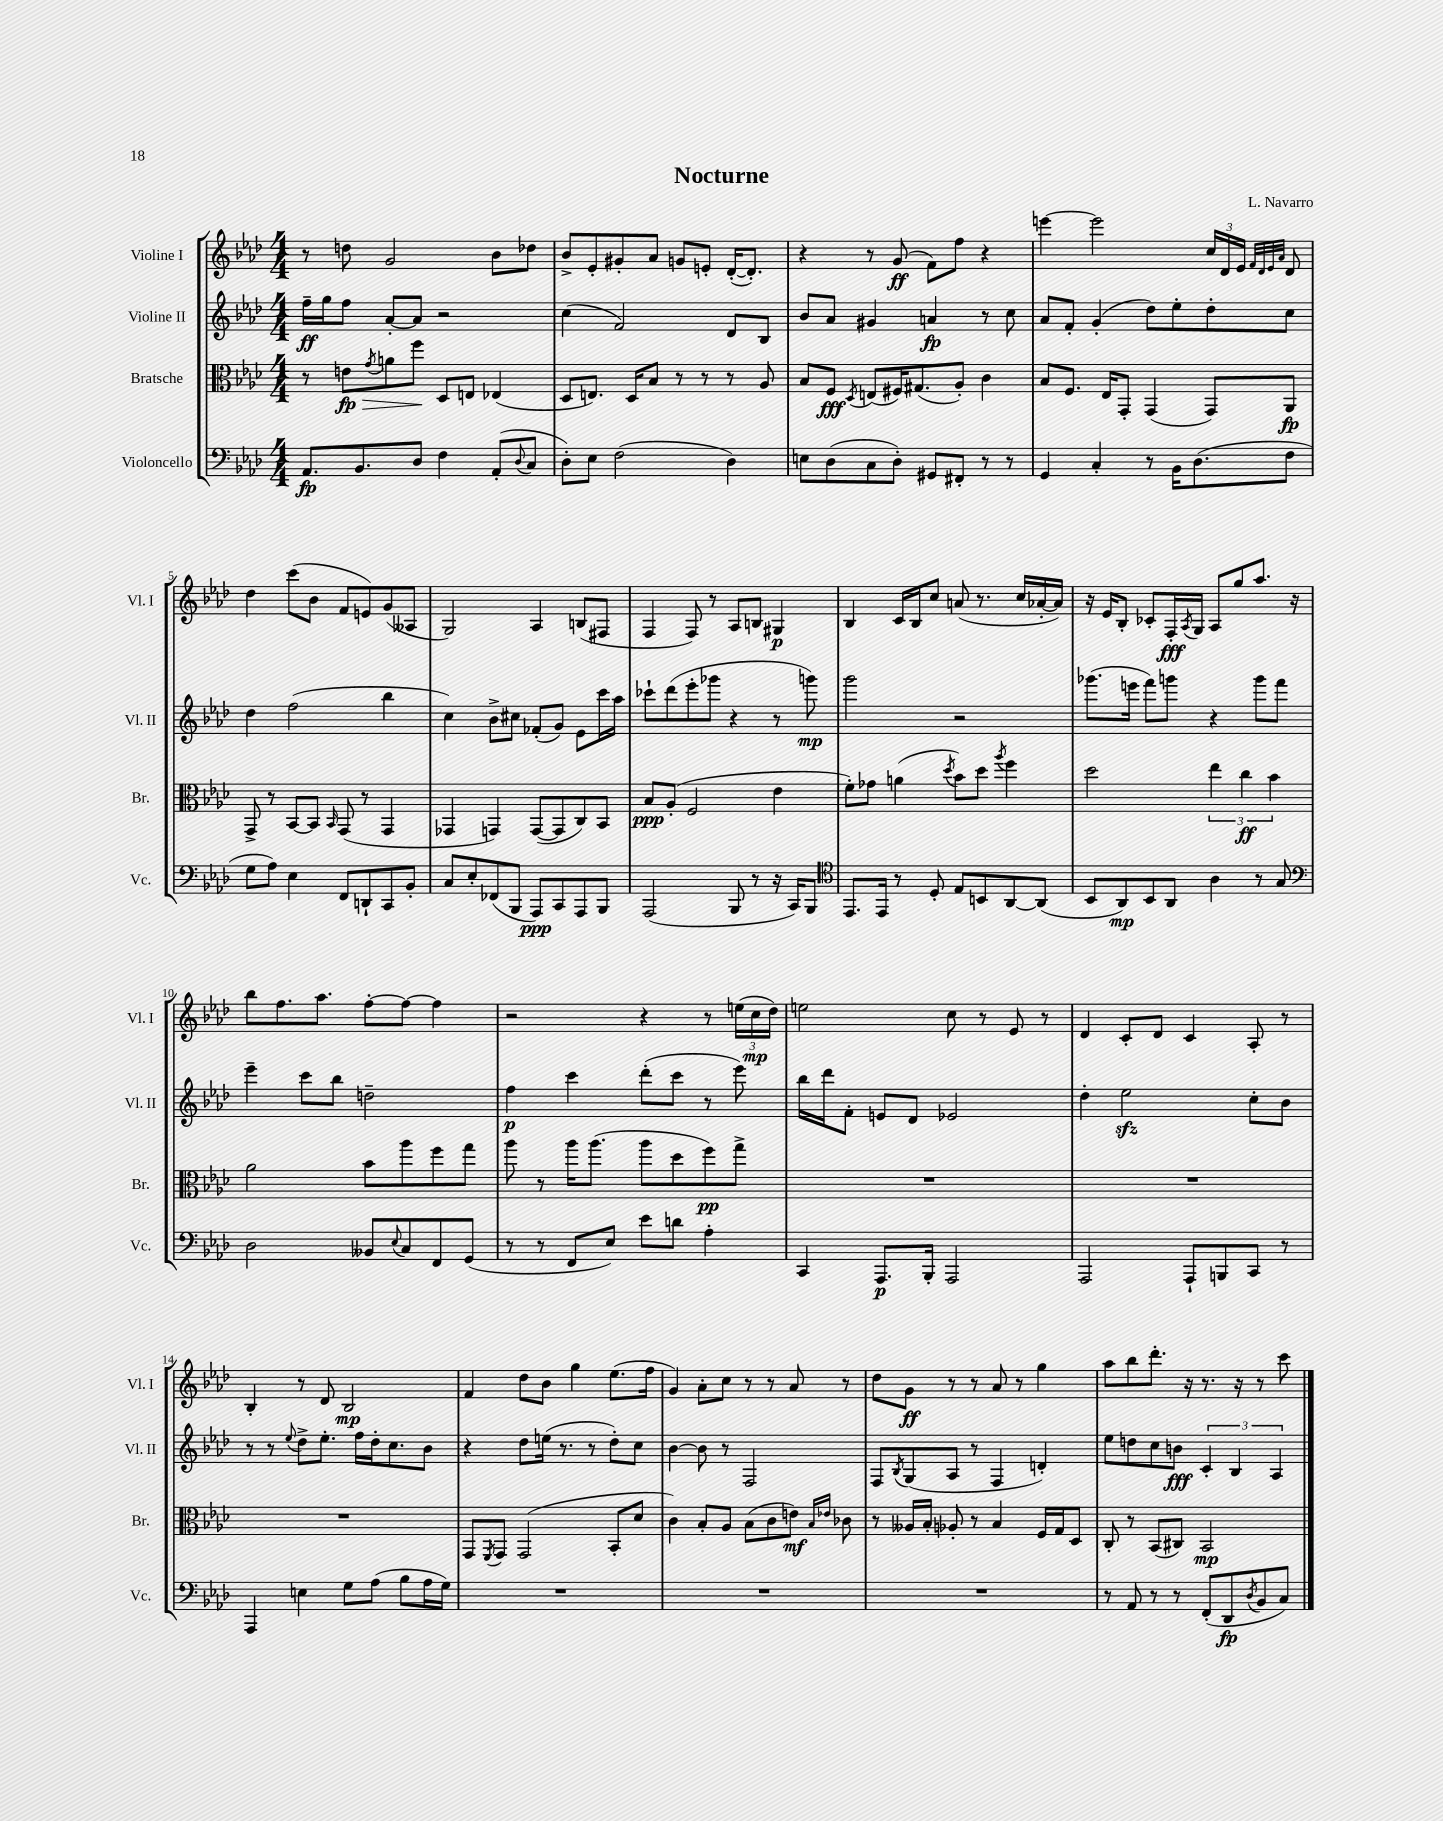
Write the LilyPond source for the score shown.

\header { title = "Nocturne" composer = "L. Navarro" }
<<
\new StaffGroup <<
\new Staff = "s0" \with { instrumentName = "Violine I" shortInstrumentName = "Vl. I" } {
    \clef treble \key aes \major \numericTimeSignature \time 4/4
    r8 d''8 g'2 bes'8 des''8 |
    bes'8-> ees'8-. gis'8-. aes'8 g'8 e'8-. des'16~-.( des'8.-.) |
    r4 r8 g'8\ff( f'8) f''8 r4 |
    e'''4~ e'''2 \tuplet 3/2 { c''16 des'16 ees'16 } \grace { f'32 des'32 ees'32 aes'32 } des'8 |
    des''4 c'''8( bes'8 f'8 e'8) g'8( aeses8 |
    g2) aes4 b8( fis8 |
    f4 f8) r8 aes8 b8 gis4\p |
    bes4 c'16 bes16 c''8 a'8( r8. c''16 aes'16~-. aes'16) |
    r16 ees'16 bes8-. ces'8-. f16-.\fff \acciaccatura { aes8 } g16 aes8 g''8 aes''8. r16 |
    bes''8 f''8. aes''8. f''8~-. f''8~ f''4 |
    r2 r4 r8 \tuplet 3/2 { e''16( c''16\mp des''16) } |
    e''2 c''8 r8 ees'8 r8 |
    des'4 c'8-. des'8 c'4 aes8-. r8 |
    bes4-. r8 des'8 bes2\mp |
    f'4 des''8 bes'8 g''4 ees''8.( f''16 |
    g'4) aes'8-. c''8 r8 r8 aes'8 r8 |
    des''8 g'8\ff r8 r8 aes'8 r8 g''4 |
    aes''8 bes''8 des'''8.-. r16 r8. r16 r8 c'''8 \bar "|." |
}
\new Staff = "s1" \with { instrumentName = "Violine II" shortInstrumentName = "Vl. II" } {
    \clef treble \key aes \major \numericTimeSignature \time 4/4
    f''16--\ff g''16 f''8 aes'8~-. aes'8 r2 |
    c''4( f'2) des'8 bes8 |
    bes'8 aes'8 gis'4 a'4\fp r8 c''8 |
    aes'8 f'8-. g'4-.( des''8) ees''8-. des''8-. c''8 |
    des''4 f''2( bes''4 |
    c''4) bes'8-> cis''8 fes'8-.( g'8) ees'8 c'''16 aes''16 |
    ces'''8-! des'''8( ees'''8-. ges'''8 r4 r8 g'''8\mp) |
    g'''2 r2 |
    ges'''8.( e'''16 f'''8) g'''8 r4 g'''8 f'''8 |
    ees'''4-- c'''8 bes''8 d''2-- |
    f''4\p c'''4 des'''8-.( c'''8 r8 ees'''8) |
    bes''16 des'''16 f'8-. e'8 des'8 ees'2 |
    des''4-. ees''2\sfz c''8-. bes'8 |
    r8 r8 \appoggiatura { ees''8 } des''8-> ees''8.-. f''16 des''16-. c''8. bes'8 |
    r4 des''8 e''16( r8. r8 des''8-.) c''8 |
    bes'4~ bes'8 r8 f2 |
    f8 \acciaccatura { bes8 } g8( aes8 r8 f4 d'4-.) |
    ees''8 d''8 c''8 b'8\fff \tuplet 3/2 { c'4-. bes4 aes4 } \bar "|." |
}
\new Staff = "s2" \with { instrumentName = "Bratsche" shortInstrumentName = "Br." } {
    \clef alto \key aes \major \numericTimeSignature \time 4/4
    r8 e'8\fp\> \acciaccatura { g'8 } a'8 f''8\! des8 e8 ees4( |
    des8 e8.) des16 bes8 r8 r8 r8 aes8 |
    bes8 f8\fff \acciaccatura { des8 } e8( fis16) gis8.( aes8-.) c'4 |
    bes8 f8. ees16 g,8-. g,4( g,8) aes,8\fp |
    g,8-> r8 bes,8~ bes,8 \grace { bes,16 } g,8( r8 g,4 |
    ges,4 g,4) g,8~( g,8 c8) bes,8 |
    bes8\ppp aes8-.( f2 ees'4 |
    f'8-.) ges'8 a'4( \acciaccatura { des''8 } bes'8) des''8 \acciaccatura { aes''8 } f''4 |
    des''2 \tuplet 3/2 { ees''4 c''4\ff bes'4 } |
    aes'2 bes'8 aes''8 f''8 g''8 |
    aes''8 r8 aes''16 aes''8.( aes''8 des''8 f''8\pp) g''8-> |
    R1 |
    R1 |
    R1 |
    g,8 \acciaccatura { f,8 } g,8 g,2( bes,8-. des'8 |
    c'4) bes8-. aes8 bes8( c'8 e'8\mf) \grace { bes16 ees'16 } ces'8 |
    r8 aeses16 bes16-. aes8-. r8 bes4 f16 g16 des8 |
    c8-. r8 bes,8( cis8) bes,2\mp \bar "|." |
}
\new Staff = "s3" \with { instrumentName = "Violoncello" shortInstrumentName = "Vc." } {
    \clef bass \key aes \major \numericTimeSignature \time 4/4
    aes,8.\fp bes,8. des8 f4 aes,8-.( \appoggiatura { des8 } c8 |
    des8-.) ees8 f2( des4) |
    e8 des8( c8 des8-.) gis,8 fis,8-. r8 r8 |
    g,4 c4-. r8 bes,16 des8.( f8 |
    g8 aes8) ees4 f,8 d,8-! c,8 bes,8-. |
    c8 ees8-. fes,8( bes,,8 aes,,8\ppp) c,8 aes,,8 bes,,8 |
    aes,,2( bes,,8 r8 r16 c,16) bes,,8 |
    \clef tenor ees,8. ees,16 r8 des8-. ees8 b,8 aes,8~ aes,8( |
    bes,8 aes,8\mp) bes,8 aes,8 aes4 r8 g8 |
    \clef bass des2 beses,8 \appoggiatura { ees8 } c8 f,8 g,8( |
    r8 r8 f,8 ees8) ees'8 d'8 aes4-. |
    c,4 aes,,8.\p bes,,16-. aes,,2 |
    aes,,2 aes,,8-! b,,8 c,8 r8 |
    aes,,4 e4 g8 aes8( bes8 aes16 g16) |
    R1 |
    R1 |
    R1 |
    r8 aes,8 r8 r8 f,8-.( des,8\fp \acciaccatura { des8 } bes,8 c8) \bar "|." |
}
>>
>>
